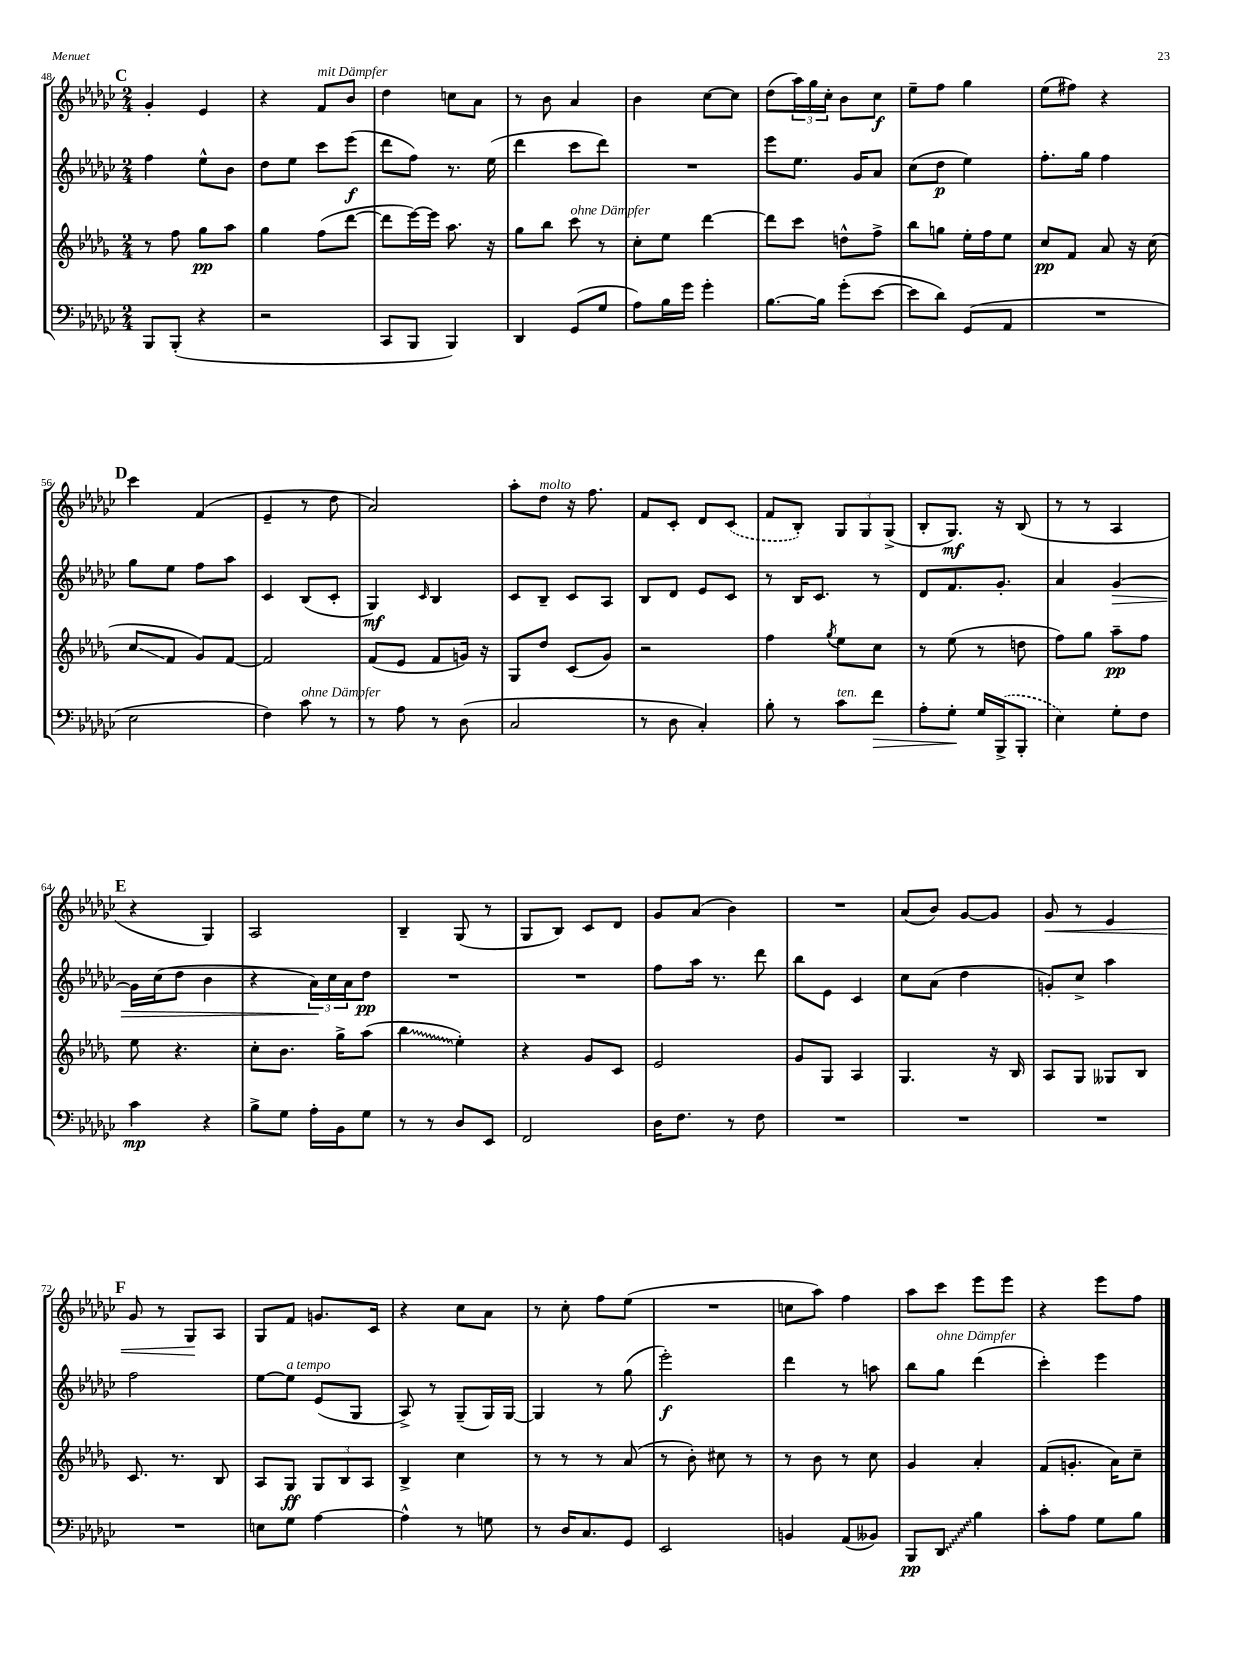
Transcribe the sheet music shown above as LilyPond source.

<<
\new StaffGroup <<
\new Staff = "s0" {
    \clef treble \key ges \major \numericTimeSignature \time 2/4
    \mark \markup { \bold "C" } ges'4-. ees'4 |
    r4 f'8^\markup { \italic "mit Dämpfer" } bes'8 |
    des''4 c''8 aes'8 |
    r8 bes'8 aes'4 |
    bes'4 ces''8~ ces''8 |
    des''8( \tuplet 3/2 { aes''16) ges''16 ces''16-. } bes'8 ces''8\f |
    ees''8-- f''8 ges''4 |
    ees''8( fis''8) r4 |
    \mark \markup { \bold "D" } ces'''4 f'4( |
    ees'4-- r8 des''8 |
    aes'2) |
    aes''8-. des''8^\markup { \italic "molto" } r16 f''8. |
    f'8 ces'8-. des'8 \once \slurDashed ces'8( |
    f'8 bes8-.) \tuplet 3/2 { ges8 ges8 ges8->( } |
    bes8-. ges8.\mf) r16 bes8( |
    r8 r8 aes4 |
    \mark \markup { \bold "E" } r4 ges4) |
    aes2 |
    bes4-- ges8( r8 |
    ges8 bes8) ces'8 des'8 |
    ges'8 aes'8( bes'4) |
    R2 |
    aes'8( bes'8) ges'8~ ges'8 |
    ges'8\< r8 ees'4 |
    \mark \markup { \bold "F" } ges'8 r8 ges8\! aes8 |
    ges8 f'8 g'8. ces'16 |
    r4 ces''8 aes'8 |
    r8 ces''8-. f''8 ees''8( |
    R2 |
    c''8 aes''8) f''4 |
    aes''8 ces'''8 ees'''8 ees'''8 |
    r4 ees'''8 f''8 \bar "|." |
}
\new Staff = "s1" {
    \clef treble \key ges \major \numericTimeSignature \time 2/4
    \mark \markup { \bold "C" } f''4 ees''8-^ bes'8 |
    des''8 ees''8 ces'''8 ees'''8\f( |
    des'''8 f''8) r8. ees''16( |
    des'''4 ces'''8 des'''8) |
    R2 |
    ees'''8 ees''8. ges'16 aes'8 |
    ces''8( des''8\p ees''4) |
    f''8.-. ges''16 f''4 |
    \mark \markup { \bold "D" } ges''8 ees''8 f''8 aes''8 |
    ces'4 bes8( ces'8-. |
    ges4\mf) \grace { ces'16 } bes4 |
    ces'8 bes8-- ces'8 aes8 |
    bes8 des'8 ees'8 ces'8 |
    r8 bes16 ces'8. r8 |
    des'8 f'8. ges'8.-. |
    aes'4 ges'4~\> |
    \mark \markup { \bold "E" } ges'16 ces''16( des''8 bes'4 |
    r4 \tuplet 3/2 { aes'16\!) ces''16 aes'16 } des''8\pp |
    R2 |
    R2 |
    f''8 aes''16 r8. des'''8 |
    bes''8 ees'8 ces'4 |
    ces''8 aes'8( des''4 |
    g'8-.) ces''8-> aes''4 |
    \mark \markup { \bold "F" } f''2 |
    ees''8~ ees''8^\markup { \italic "a tempo" } ees'8( ges8 |
    aes8->) r8 ges8--( ges16) ges16~ |
    ges4 r8 ges''8( |
    ees'''2-.\f) |
    des'''4 r8 a''8 |
    bes''8 ges''8^\markup { \italic "ohne Dämpfer" } des'''4( |
    ces'''4-.) ees'''4 \bar "|." |
}
\new Staff = "s2" {
    \clef treble \key des \major \numericTimeSignature \time 2/4
    \mark \markup { \bold "C" } r8 f''8 ges''8\pp aes''8 |
    ges''4 f''8( des'''8~ |
    des'''8 ees'''16~) ees'''16 aes''8. r16 |
    ges''8 bes''8 c'''8^\markup { \italic "ohne Dämpfer" } r8 |
    c''8-. ees''8 des'''4~ |
    des'''8 c'''8 d''8-^ f''8-> |
    bes''8 g''8 ees''16-. f''16 ees''8 |
    c''8\pp f'8 aes'8 r16 c''16( |
    \mark \markup { \bold "D" } c''8\glissando f'8 ges'8) f'8~ |
    f'2 |
    f'8( ees'8 f'8 g'16) r16 |
    ges8 des''8 c'8( ges'8) |
    r2 |
    f''4 \acciaccatura { ges''8 } ees''8 c''8 |
    r8 ees''8( r8 d''8 |
    f''8) ges''8 aes''8--\pp f''8 |
    \mark \markup { \bold "E" } ees''8 r4. |
    c''8-. bes'8. ges''16-> aes''8( |
    \once \override Glissando.style = #'zigzag bes''4\glissando ees''4-.) |
    r4 ges'8 c'8 |
    ees'2 |
    ges'8 ges8 aes4 |
    ges4. r16 bes16 |
    aes8 ges8 geses8 bes8 |
    \mark \markup { \bold "F" } c'8. r8. bes8 |
    aes8 ges8\ff \tuplet 3/2 { ges8 bes8 aes8 } |
    bes4-> c''4 |
    r8 r8 r8 aes'8( |
    r8 bes'8-.) cis''8 r8 |
    r8 bes'8 r8 c''8 |
    ges'4 aes'4-. |
    f'8( g'8.-. aes'16) c''8-- \bar "|." |
}
\new Staff = "s3" {
    \clef bass \key ges \major \numericTimeSignature \time 2/4
    \mark \markup { \bold "C" } bes,,8 bes,,8-.( r4 |
    r2 |
    ces,8 bes,,8 bes,,4) |
    des,4 ges,8( ges8 |
    aes8) bes16 ges'16 ges'4-. |
    bes8.~ bes16 ges'8-.( ees'8~ |
    ees'8 des'8) ges,8( aes,8 |
    R2 |
    \mark \markup { \bold "D" } ees2 |
    f4) ces'8^\markup { \italic "ohne Dämpfer" } r8 |
    r8 aes8 r8 des8( |
    ces2 |
    r8 des8 ces4-.) |
    bes8-. r8 ces'8^\markup { \italic "ten." } f'8\> |
    aes8-. ges8-.\! ges16 \once \slurDashed bes,,16->( bes,,8-. |
    ees4) ges8-. f8 |
    \mark \markup { \bold "E" } ces'4\mp r4 |
    bes8-> ges8 aes16-. bes,16 ges8 |
    r8 r8 des8 ees,8 |
    f,2 |
    des16 f8. r8 f8 |
    R2 |
    R2 |
    R2 |
    \mark \markup { \bold "F" } R2 |
    e8 ges8 aes4~ |
    aes4-^ r8 g8 |
    r8 des16 ces8. ges,8 |
    ees,2 |
    b,4 aes,8( beses,8) |
    bes,,8\pp \once \override Glissando.style = #'zigzag des,8\glissando bes4 |
    ces'8-. aes8 ges8 bes8 \bar "|." |
}
>>
>>
\layout { \context { \Score currentBarNumber = #48 } }
